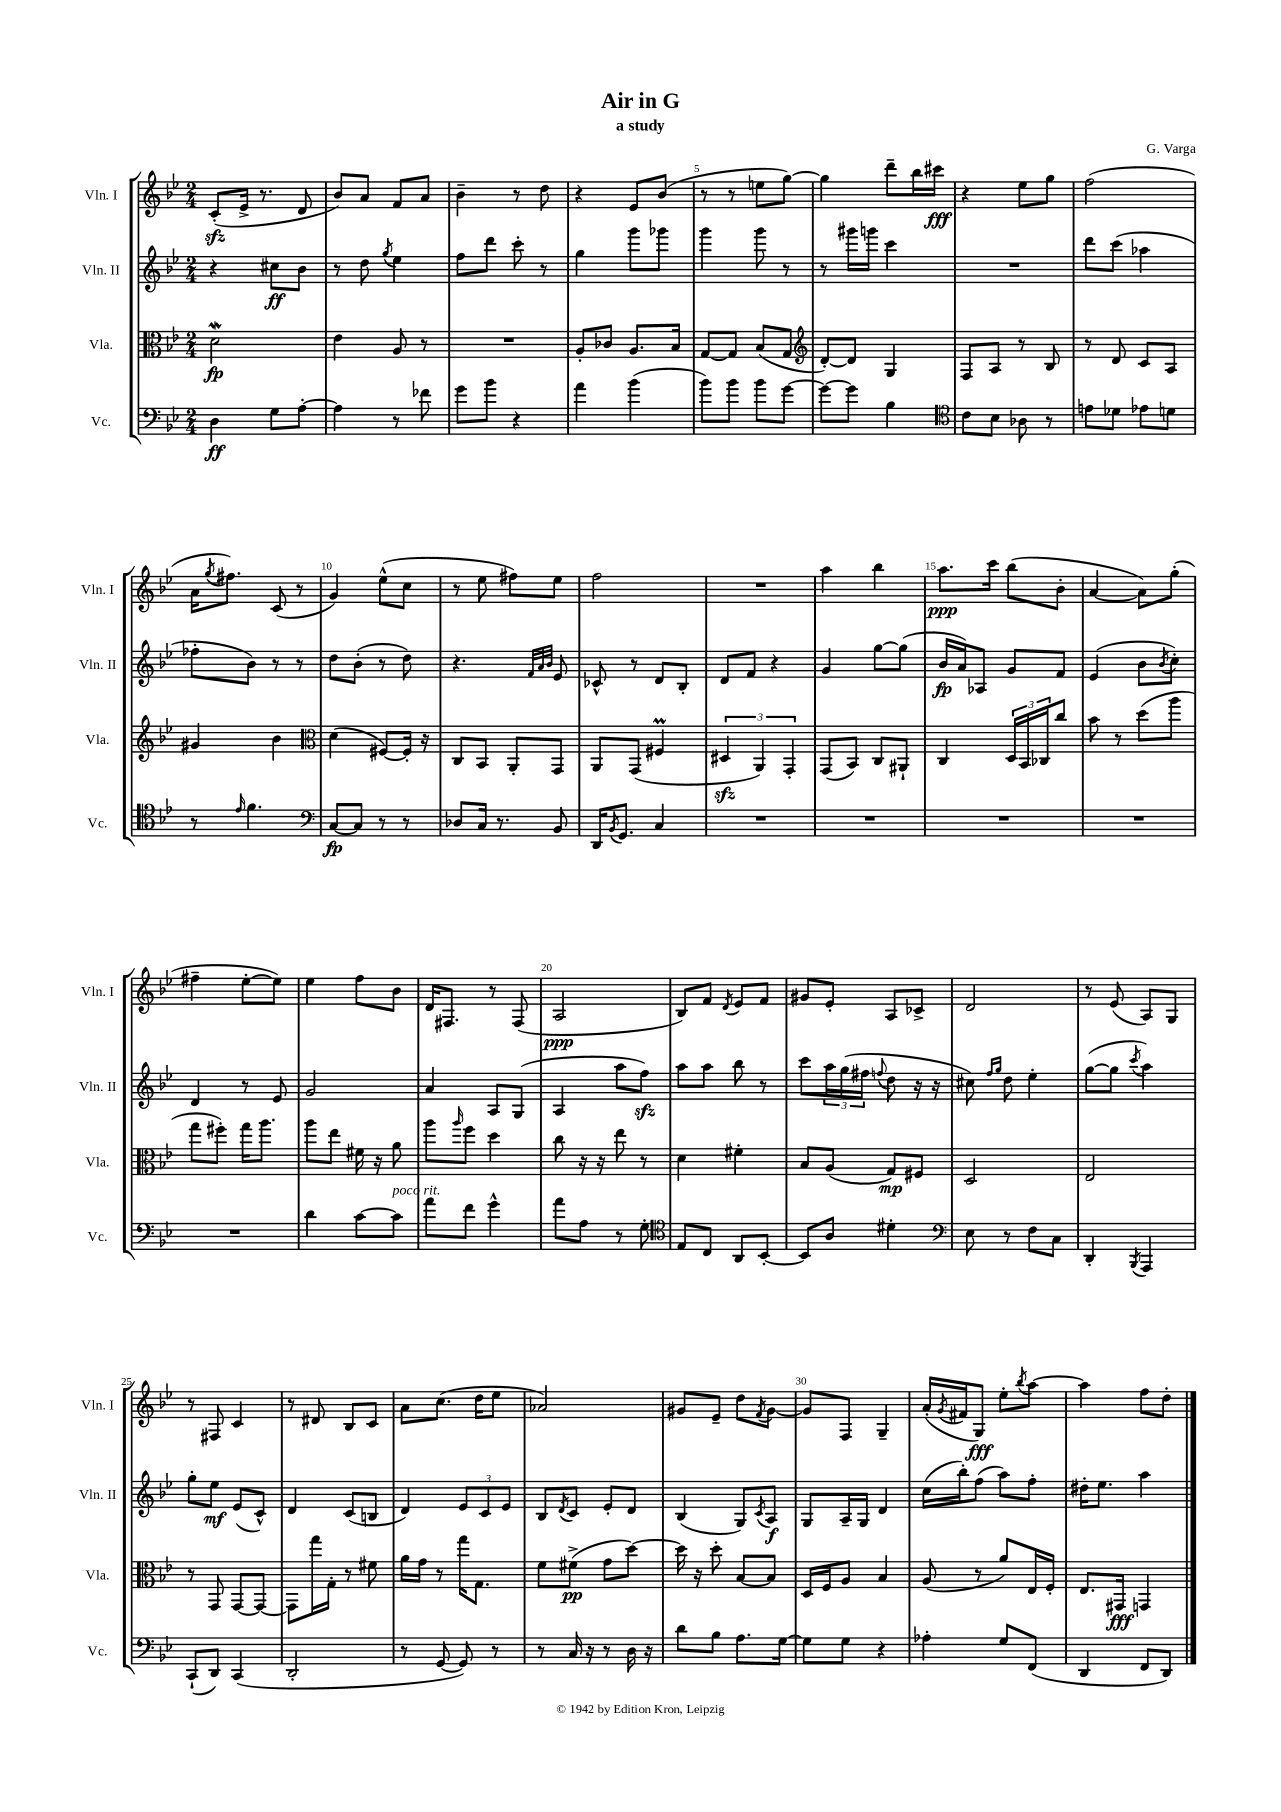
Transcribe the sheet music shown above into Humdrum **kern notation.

**kern	**dynam	**kern	**dynam	**kern	**dynam	**kern	**dynam
*part4	*part4	*part3	*part3	*part2	*part2	*part1	*part1
*staff4	*staff4	*staff3	*staff3	*staff2	*staff2	*staff1	*staff1
*I"Vc.	*	*I"Vla.	*	*I"Vln. II	*	*I"Vln. I	*
*I'Vc.	*	*I'Vla.	*	*I'Vln. II	*	*I'Vln. I	*
*clefF4	*	*clefC3	*	*clefG2	*	*clefG2	*
*k[b-e-]	*	*k[b-e-]	*	*k[b-e-]	*	*k[b-e-]	*
*M2/4	*	*M2/4	*	*M2/4	*	*M2/4	*
=1	=1	=1	=1	=1	=1	=1	=1
4D\	ff	2dW\	fp	4r	.	(8czz'/L	.
.	.	.	.	.	.	16e-^/Jk	.
.	.	.	.	.	.	8.r	.
8G\L	.	.	.	8cc#X\L	ff	.	.
[8A'\J	.	.	.	8b-\J	.	8d/	.
=2	=2	=2	=2	=2	=2	=2	=2
4A\]	.	4e-\	.	8r	.	8b-/L)	.
.	.	.	.	8dd\	.	8a/J	.
.	.	.	.	8qgg/	.	.	.
8r	.	8A/	.	4ee-\	.	8f/L	.
8f-X\	.	8r	.	.	.	8a/J	.
=3	=3	=3	=3	=3	=3	=3	=3
8g\L	.	2r	.	8ff\L	.	4b-~\	.
8b-\J	.	.	.	8ddd\J	.	.	.
4r	.	.	.	8ccc'\	.	8r	.
.	.	.	.	8r	.	8dd\	.
=4	=4	=4	=4	=4	=4	=4	=4
4a\	.	8A'/L	.	4gg\	.	4r	.
.	.	8c-X/J	.	.	.	.	.
(4b-\	.	8.A/L	.	8ggg\L	.	8e-/L	.
.	.	.	.	8ggg-X\J	.	(8b-/J	.
.	.	16B-/Jk	.	.	.	.	.
=5	=5	=5	=5	=5	=5	=5	=5
8b-\L)	.	[8G/L	.	4ggg\	.	8r	.
8b-\J	.	8G/J]	.	.	.	8r	.
8b-\L	.	(8B-/L	.	8ggg\	.	8een\L	.
[8g\J	.	8G/J	.	8r	.	[8gg\J)	.
=6	=6	=6	=6	=6	=6	=6	=6
*	*	*clefG2	*	*	*	*	*
8g\L_	.	[8d'/L)	.	8r	.	4gg\]	.
8g\J]	.	8d/J]	.	16ggg#X\LL	.	.	.
.	.	.	.	16gggn\JJ	.	.	.
4B-\	.	4G/	.	4ccc\	.	8ddd~\L	.
.	.	.	.	.	.	16bb-\L	.
.	.	.	.	.	.	16ccc#X\JJ	fff
=7	=7	=7	=7	=7	=7	=7	=7
*clefC4	*	*	*	*	*	*	*
8c\L	.	8F/L	.	2r	.	4r	.
8B-\J	.	8A/J	.	.	.	.	.
8A-X\	.	8r	.	.	.	8ee-\L	.
8r	.	8B-/	.	.	.	8gg\J	.
=8	=8	=8	=8	=8	=8	=8	=8
8en\L	.	8r	.	8ddd\L	.	(2ff\	.
8d-X\J	.	8d/	.	(8ccc\J	.	.	.
8e-X\L	.	8c/L	.	4aa-X\	.	.	.
8dn\J	.	8A/J	.	.	.	.	.
!!LO:LB:g=z
=9	=9	=9	=9	=9	=9	=9	=9
8r	.	4g#X/	.	8ff-X'\L	.	16a\KL	.
.	.	.	.	.	.	8qgg/	.
.	.	.	.	.	.	8.ff#X\J)	.
16qqe-/	.	.	.	.	.	.	.
4.f\	.	.	.	8b-\J)	.	.	.
.	.	4b-\	.	8r	.	(8c/	.
.	.	.	.	8r	.	8r	.
=10	=10	=10	=10	=10	=10	=10	=10
*clefF4	*	*clefC3	*	*	*	*	*
[8C/L	fp	(4d\	.	8dd\L	.	4g/)	.
8C/J]	.	.	.	(8b-'\J	.	.	.
8r	.	[8F#X/L)	.	8r	.	(8ee-^^\L	.
8r	.	16F#'/Jk]	.	8dd\)	.	8cc\J	.
.	.	16r	.	.	.	.	.
=11	=11	=11	=11	=11	=11	=11	=11
8D-X/L	.	8C/L	.	4.r	.	8r	.
16C/Jk	.	8BB-/J	.	.	.	8ee-\	.
8.r	.	.	.	.	.	.	.
.	.	8AA'/L	.	.	.	8ff#X\L)	.
.	.	.	.	32qqf/LLL	.	.	.
.	.	.	.	32qqa/	.	.	.
.	.	.	.	32qqb-/JJJ	.	.	.
8BB-/	.	8GG/J	.	8e-/	.	8ee-\J	.
=12	=12	=12	=12	=12	=12	=12	=12
16DD/KL	.	8AA/L	.	8c-X^^/	.	2ff\	.
8qBB-/	.	.	.	.	.	.	.
8.GG/J	.	.	.	.	.	.	.
.	.	(8GG/J	.	8r	.	.	.
4C/	.	4F#Xm/	.	8d/L	.	.	.
.	.	.	.	8B-'/J	.	.	.
=13	=13	=13	=13	=13	=13	=13	=13
2r	.	6D#Xzz/	.	8d/L	.	2r	.
.	.	.	.	8f/J	.	.	.
.	.	6AA/)	.	.	.	.	.
.	.	.	.	4r	.	.	.
.	.	6GG'/	.	.	.	.	.
=14	=14	=14	=14	=14	=14	=14	=14
2r	.	(8GG/L	.	4g/	.	4aa\	.
.	.	8BB-/J)	.	.	.	.	.
.	.	8C/L	.	[8gg\L	.	4bb-\	.
.	.	8AA#X`/J	.	(8gg\J]	.	.	.
=15	=15	=15	=15	=15	=15	=15	=15
2r	.	4C/	.	16b-/LL	fp	8.aa\L	ppp
.	.	.	.	16a/J)	.	.	.
.	.	.	.	8A-X/J	.	.	.
.	.	.	.	.	.	16ccc\Jk	.
.	.	24D/LL	.	8g/L	.	(8bb-\L	.
.	.	24BB-/	.	.	.	.	.
.	.	24C-X/J	.	.	.	.	.
.	.	8cc/J	.	8f/J	.	8b-'\J	.
=16	=16	=16	=16	=16	=16	=16	=16
2r	.	8b-\	.	(4e-/	.	[4a/	.
.	.	8r	.	.	.	.	.
.	.	(8dd\L	.	8b-\L	.	8a\L])	.
.	.	.	.	8qb-/	.	.	.
.	.	8aa\J	.	8cc'\J)	.	(8gg'\J	.
!!LO:LB:g=z
=17	=17	=17	=17	=17	=17	=17	=17
2r	.	8gg\L	.	4d/	.	4ff#X~\	.
.	.	8ff#X'\J)	.	.	.	.	.
.	.	16gg\KL	.	8r	.	[8ee-'\L	.
.	.	8.aa\J	.	.	.	.	.
.	.	.	.	8e-/	.	8ee-\J])	.
=18	=18	=18	=18	=18	=18	=18	=18
4d\	.	8aa\L	.	2g/	.	4ee-\	.
.	.	8ee-\J	.	.	.	.	.
[8c\L	.	16f#X\	.	.	.	8ff\L	.
.	.	16r	.	.	.	.	.
!LO:TX:a:i:t=poco rit.	!	!	!	!	!	!	!
8c\J]	.	8a\	.	.	.	8b-\J	.
=19	=19	=19	=19	=19	=19	=19	=19
8a\L	.	8aa\L	.	4a/	.	16d/KL	.
.	.	.	.	.	.	8.F#X/J	.
.	.	16qqaa/	.	.	.	.	.
8f\J	.	8ff\J	.	.	.	.	.
4g^^\	.	4dd\	.	8A/L	.	8r	.
.	.	.	.	(8G/J	.	(8F#/	.
=20	=20	=20	=20	=20	=20	=20	=20
8a\L	.	8cc\	.	4A/	.	2A/	ppp
8A\J	.	16r	.	.	.	.	.
.	.	16r	.	.	.	.	.
8r	.	8ee-\	.	8aa\L	.	.	.
8G'\	.	8r	.	8ffzz\J)	.	.	.
=21	=21	=21	=21	=21	=21	=21	=21
*clefC4	*	*	*	*	*	*	*
8E-/L	.	4d\	.	8aa\L	.	8B-/L)	.
8C/J	.	.	.	8aa\J	.	8f/J	.
.	.	.	.	.	.	8qd/	.
8AA/L	.	4f#X'\	.	8bb-\	.	8e-/L	.
[8BB-'/J	.	.	.	8r	.	8f/J	.
=22	=22	=22	=22	=22	=22	=22	=22
8BB-/L]	.	8B-/L	.	8ccc\L	.	8g#X/L	.
8A/J	.	(8A/J	.	24aa\L	.	8e-'/J	.
.	.	.	.	(24gg\	.	.	.
.	.	.	.	24ff#X\JJ	.	.	.
.	.	.	.	8qqffn/	.	.	.
4d#X'\	.	8G/L)	mp	8dd\	.	8A/L	.
.	.	8F#X/J	.	16r	.	8c-X^/J	.
.	.	.	.	16r	.	.	.
=23	=23	=23	=23	=23	=23	=23	=23
*clefF4	*	*	*	*	*	*	*
8E-\	.	2D/	.	8cc#X\)	.	2d/	.
.	.	.	.	16qqff/LL	.	.	.
.	.	.	.	16qqgg/JJ	.	.	.
8r	.	.	.	8dd\	.	.	.
8F\L	.	.	.	4ee-'\	.	.	.
8C\J	.	.	.	.	.	.	.
=24	=24	=24	=24	=24	=24	=24	=24
4DD'/	.	2E-/	.	([8gg\L	.	8r	.
.	.	.	.	8gg\J]	.	(8e-/	.
8qBBB-/	.	.	.	8qccc/	.	.	.
4AAA/	.	.	.	4aa\)	.	8A/L)	.
.	.	.	.	.	.	8G/J	.
!!LO:LB:g=z
=25	=25	=25	=25	=25	=25	=25	=25
(8CC`/L	.	8r	.	8gg'\L	.	8r	.
8DD/J)	.	8GG/	.	8ee-\J	mf	8F#X/	.
(4CC/	.	[8GG/L	.	(8e-/L	.	4c/	.
.	.	8GG/J_	.	8c^^/J)	.	.	.
=26	=26	=26	=26	=26	=26	=26	=26
2DD'/	.	8GG\L]	.	4d/	.	8r	.
.	.	16gg\L	.	.	.	8d#X/	.
.	.	16G'\JJ	.	.	.	.	.
.	.	8r	.	(8c/L	.	8B-/L	.
.	.	8f#X\	.	8Bn/J	.	8c/J	.
=27	=27	=27	=27	=27	=27	=27	=27
8r	.	16a\LL	.	4d/)	.	8a\L	.
.	.	16g\JJ	.	.	.	.	.
[8GG/	.	8r	.	.	.	(8.cc\J	.
8GG/])	.	16gg\KL	.	12e-/L	.	.	.
.	.	8.G\J	.	.	.	16dd\KL	.
.	.	.	.	12c/	.	.	.
8r	.	.	.	.	.	8ee-\J	.
.	.	.	.	12e-/J	.	.	.
=28	=28	=28	=28	=28	=28	=28	=28
8r	.	8f\L	.	8B-/L	.	2a-X/)	.
.	.	.	.	8qd/	.	.	.
16C/	.	(8f#X^\J	pp	8c/J	.	.	.
16r	.	.	.	.	.	.	.
8r	.	8g\L	.	8e-'/L	.	.	.
16D\	.	[8dd\J)	.	8d/J	.	.	.
16r	.	.	.	.	.	.	.
=29	=29	=29	=29	=29	=29	=29	=29
8d\L	.	16dd\]	.	(4B-/	.	8g#X/L	.
.	.	16r	.	.	.	.	.
8B-\J	.	8dd'\	.	.	.	8e-~/J	.
8.A\L	.	[8B-/L	.	8G/L)	.	8dd\L	.
.	.	.	.	8qc/	.	8qf/	.
.	.	8B-/J]	.	8A/J	f	[8g#\J	.
[16G\Jk	.	.	.	.	.	.	.
=30	=30	=30	=30	=30	=30	=30	=30
8G\L]	.	16D/LL	.	8G/L	.	8g#/L]	.
.	.	16F/J	.	.	.	.	.
8G\J	.	8A/J	.	16A~/L	.	8F/J	.
.	.	.	.	16G/JJ	.	.	.
4r	.	4B-/	.	4d/	.	4G~/	.
=31	=31	=31	=31	=31	=31	=31	=31
4A-X'\	.	(8A/	.	(16cc\LL	.	(16a'/LL	.
.	.	.	.	.	.	8qg/	.
.	.	.	.	16bb-'\J)	.	16f#X/J	.
.	.	8r	.	(8ff\J	.	8G/J)	fff
8G/L	.	8a/L)	.	8aa\L)	.	8ee-'\L	.
.	.	.	.	.	.	8qbb-/	.
(8FF/J	.	16E-/L	.	8ff'\J	.	[8aa\J	.
.	.	16F'/JJ	.	.	.	.	.
=32	=32	=32	=32	=32	=32	=32	=32
4DD/	.	8.E-/L	.	16dd#X'\KL	.	4aa\]	.
.	.	.	.	8.ee-\J	.	.	.
.	.	16GG#X/Jk	fff	.	.	.	.
8FF/L	.	4GGn/	.	4aa\	.	8ff\L	.
8DD/J)	.	.	.	.	.	8dd'\J	.
==	==	==	==	==	==	==	==
*-	*-	*-	*-	*-	*-	*-	*-
